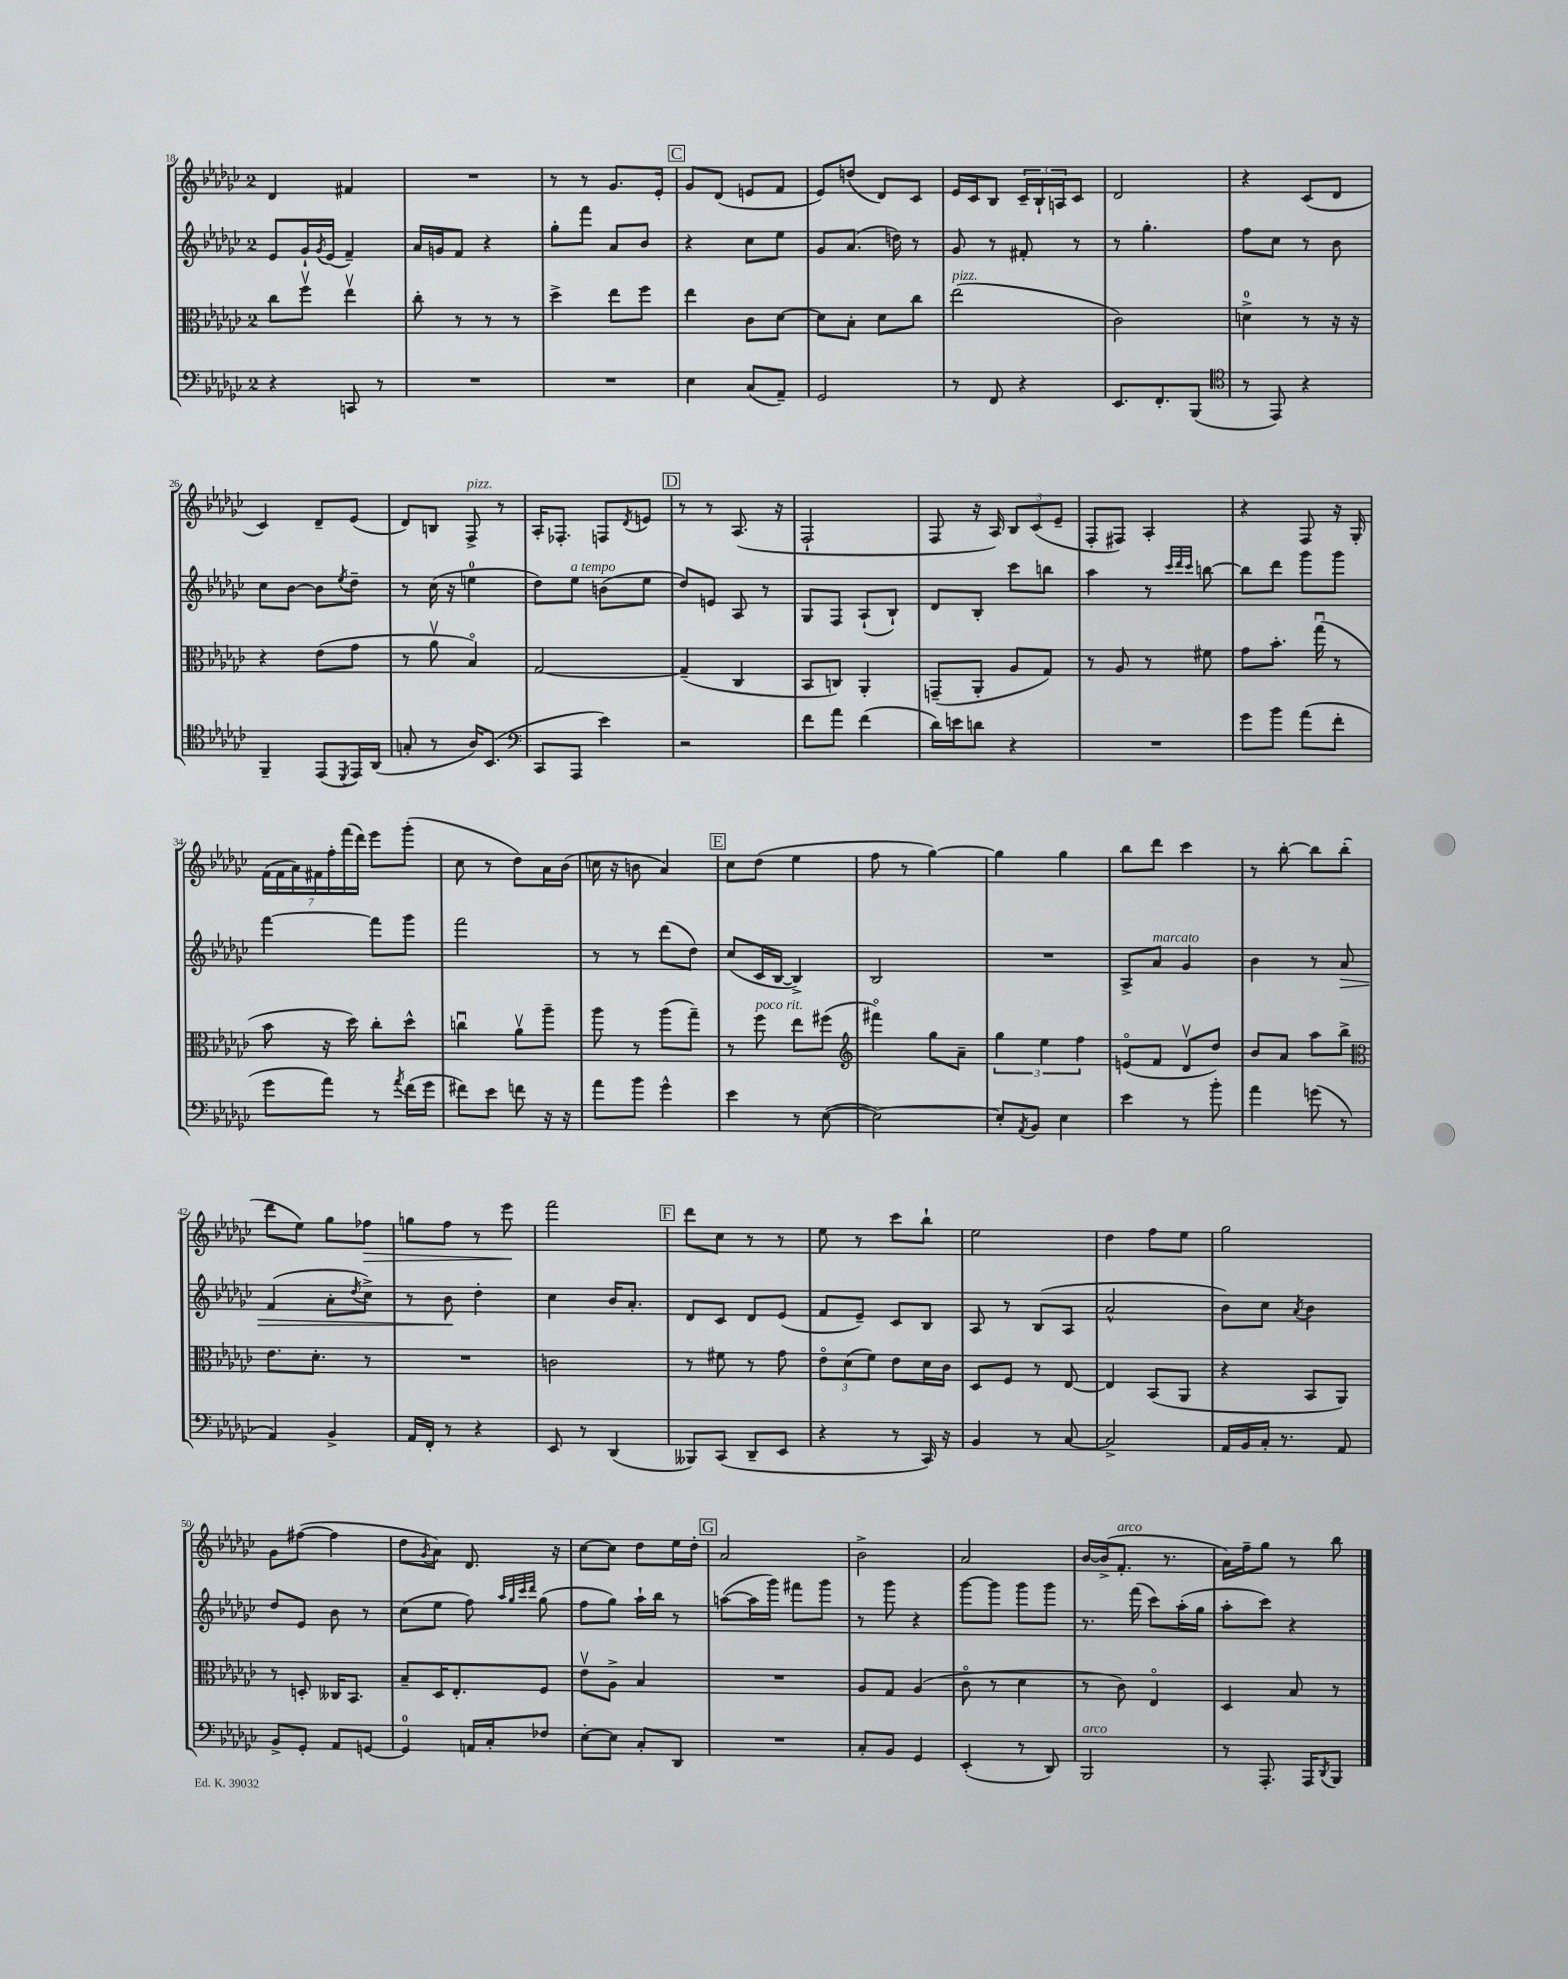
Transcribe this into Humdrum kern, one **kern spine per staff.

**kern	**kern	**kern	**dynam	**kern	**dynam
*part4	*part3	*part2	*part2	*part1	*part1
*staff4	*staff3	*staff2	*staff2	*staff1	*staff1
*clefF4	*clefC3	*clefG2	*	*clefG2	*
*k[b-e-a-d-g-c-]	*k[b-e-a-d-g-c-]	*k[b-e-a-d-g-c-]	*	*k[b-e-a-d-g-c-]	*
*M2/4	*M2/4	*M2/4	*	*M2/4	*
=18	=18	=18	=18	=18	=18
4r	8cc-\L	8e-/L	.	4d-/	.
.	8ffv\J	16g-`/L	.	.	.
.	.	8qg-/	.	.	.
.	.	(16e-/JJ	.	.	.
8CCn/	4ee-v\	4f~/)	.	4f#X/	.
8r	.	.	.	.	.
=19	=19	=19	=19	=19	=19
2r	8cc-'\	16a-/LL	.	2r	.
.	.	16gn/J	.	.	.
.	8r	8f/J	.	.	.
.	8r	4r	.	.	.
.	8r	.	.	.	.
=20	=20	=20	=20	=20	=20
2r	4dd-^\	8gg-'\L	.	8r	.
.	.	8fff\J	.	8r	.
.	8ee-\L	8a-/L	.	8.g-/L	.
.	8ff\J	8b-/J	.	.	.
.	.	.	.	16e-'/Jk	.
!!LO:REH:place=s1:t=C
=21	=21	=21	=21	=21	=21
4E-\	4ee-\	4r	.	8g-/L	.
.	.	.	.	(8d-/J	.
(8C-/L	8c-\L	8cc-\L	.	8en/L	.
8AA-~/J)	[8d-\J	8ee-\J	.	8f/J	.
=22	=22	=22	=22	=22	=22
2GG-/	8d-\L]	8g-/L	.	8e-/L)	.
.	8B-'\J	(8.a-/J	.	(8ddn/J	.
.	8d-\L	.	.	8d-/L)	.
.	.	16ddn\)	.	.	.
.	8cc-\J	8r	.	8c-/J	.
=23	=23	=23	=23	=23	=23
!	!LO:TX:a:i:t=pizz.	!	!	!	!
8r	(2ee-\	8g-/	.	16e-/LL	.
.	.	.	.	16c-/J	.
8FF/	.	8r	.	8B-/J	.
4r	.	8f#X'/	.	24c-~/LL	.
.	.	.	.	24B-`/	.
.	.	.	.	24An/J	.
.	.	8r	.	8c-/J	.
=24	=24	=24	=24	=24	=24
8.EE-/L	2c-\)	8r	.	2d-/	.
.	.	4.gg-'\	.	.	.
8.FF'/	.	.	.	.	.
(8BBB-/J	.	.	.	.	.
=25	=25	=25	=25	=25	=25
*clefC4	*	*	*	*	*
8r	4dn^\	8ff\L	.	4r	.
8EE-/)	.	8cc-\J	.	.	.
4r	8r	8r	.	(8c-/L	.
.	16r	8b-\	.	8d-/J	.
.	16r	.	.	.	.
!!LO:LB:g=z
=26	=26	=26	=26	=26	=26
4FF~/	4r	8cc-\L	.	4c-/)	.
.	.	[8b-\J	.	.	.
(8EE-/L	(8e-\L	8b-\L]	.	8d-~/L	.
8qDD-/	.	8qee-/	.	.	.
16EE-/L)	8g-\J	8dd-~\J	.	(8e-/J	.
(16AA-/JJ	.	.	.	.	.
=27	=27	=27	=27	=27	=27
8Gn'/	8r	8r	.	8d-/L)	.
8r	8a-v\	(16cc-\	.	8Bn/J	.
.	.	16r	.	.	.
!	!	!	!	!LO:TX:a:i:t=pizz.	!
16A-/KL)	4B-/)	4een\	.	8F^/	.
(8.BB-/J	.	.	.	.	.
.	.	.	.	8r	.
=28	=28	=28	=28	=28	=28
*clefF4	*	*	*	*	*
8CC-/L	[2G-/	8dd-\L)	.	16A-'/KL	.
.	.	.	.	8.F-X'/J	.
!	!	!LO:TX:a:i:t=a tempo	!	!	!
8AAA-/J	.	8ee-\J	.	.	.
4e-\)	.	(8bn\L	.	8Fn/L	.
.	.	.	.	8qd-/	.
.	.	8ee-\J	.	8en/J	.
!!LO:REH:place=s1:t=D
=29	=29	=29	=29	=29	=29
2r	(4G-~/]	8dd-/L)	.	8r	.
.	.	8en/J	.	8r	.
.	4C-/	8A-/	.	(8.A-/	.
.	.	8r	.	.	.
.	.	.	.	16r	.
=30	=30	=30	=30	=30	=30
8f\L	8BB-/L	8G-/L	.	2F`/	.
8a-\J	8Cn/J)	8F/J	.	.	.
(4f\	4AA-'/	(8A-`/L	.	.	.
.	.	8B-`/J)	.	.	.
=31	=31	=31	=31	=31	=31
16d-\LL)	(8GGn~/L	8d-/L	.	8F/	.
16en\J	.	.	.	.	.
8dn\J	8AA-'/J	8B-'/J	.	16r	.
.	.	.	.	16A-/)	.
4r	8A-/L	8ccc-\L	.	12B-/L	.
.	.	.	.	(12c-/	.
.	8G-/J)	8bbn\J	.	.	.
.	.	.	.	12e-~/J	.
=32	=32	=32	=32	=32	=32
2r	8r	4aa-\	.	8F'/L	.
.	8A-/	.	.	8F#X/J)	.
.	8r	8r	.	4A-'/	.
.	.	32qqccc-/LLL	.	.	.
.	.	32qqddd-/	.	.	.
.	.	32qqccc-/JJJ	.	.	.
.	8f#X\	[8bbn\	.	.	.
=33	=33	=33	=33	=33	=33
8g-\L	8g-\L	8bb\L]	.	4r	.
8b-\J	8.b-'\J	8ddd-\J	.	.	.
(8a-\L	.	8ggg-\L	.	8F/	.
.	(16gg-u\	.	.	.	.
8f'\J	8r	8ggg-\J	.	16r	.
.	.	.	.	16G-'/	.
!!LO:LB:g=z
=34	=34	=34	=34	=34	=34
8g-\L	8b-\	[4fff\	.	(28f\LL	.
.	.	.	.	28f\	.
.	.	.	.	28a-\)	.
.	.	.	.	28f#X\	.
8a-\J)	16r	.	.	.	.
.	.	.	.	28ff'\	.
.	.	.	.	(28fff\	.
.	16dd-\)	.	.	.	.
.	.	.	.	28ddd-\JJ)	.
8r	8cc-'\L	8fff\L]	.	8eee-\L	.
8qa-/	.	.	.	.	.
(16f\LL	8dd-^^\J	8ggg-\J	.	(8ggg-'\J	.
16g-\JJ	.	.	.	.	.
=35	=35	=35	=35	=35	=35
8f#X\L)	4ccnu\	2fff\	.	8cc-\	.
8e-\J	.	.	.	8r	.
8fn\	8a-v\L	.	.	8dd-\L)	.
16r	8aa-~\J	.	.	16a-\L	.
16r	.	.	.	(16b-\JJ	.
=36	=36	=36	=36	=36	=36
8a-\L	8aa-\	8r	.	16ccn\	.
.	.	.	.	16r	.
8b-\J	8r	8r	.	8bn\	.
4g-^^\	(8aa-\L	(8ddd-\L	.	4a-/)	.
.	8gg-~\J)	8dd-\J)	.	.	.
!!LO:REH:place=s1:t=E
=37	=37	=37	=37	=37	=37
4e-\	8r	(8cc-/L	.	8cc-\L	.
!	!LO:TX:a:i:t=poco rit.	!	!	!	!
.	8ff\	16c-/L	.	(8dd-\J	.
.	.	[16B-/JJ	.	.	.
8r	8ee-\L	4B-^/])	.	4ee-\	.
([8E-\	(8ff#X\J	.	.	.	.
=38	=38	=38	=38	=38	=38
*	*clefG2	*	*	*	*
2E-\_)	4fff#X\)	2B-/	.	8ff\	.
.	.	.	.	8r	.
.	8gg-\L	.	.	[4gg-\)	.
.	8a-~\J	.	.	.	.
=39	=39	=39	=39	=39	=39
8E-'/L]	6gg-\	2r	.	4gg-\]	.
8qAA-/	.	.	.	.	.
8BB-/J	.	.	.	.	.
.	6ee-\	.	.	.	.
4E-\	.	.	.	4gg-\	.
.	6ff\	.	.	.	.
=40	=40	=40	=40	=40	=40
4e-\	(8en/L	8A-^/L	.	8bb-\L	.
!	!	!LO:TX:a:i:t=marcato	!	!	!
.	8f/J	8a-/J	.	8ddd-\J	.
8r	8d-v/L	4g-/	.	4ccc-\	.
8b-'\	8dd-/J)	.	.	.	.
=41	=41	=41	=41	=41	=41
4a-\	8b-/L	4b-\	.	8r	.
.	8a-/J	.	.	[8bb-'\	.
(8gn\	8aa-\L	8r	.	8bb-\L]	.
!	!	!	!LO:HP:b	!	!
8r	8bb-^\J	8a-/	>	(8bb-'\J	.
!!LO:LB:g=z
=42	=42	=42	=42	=42	=42
*	*clefC3	*	*	*	*
4AA-/)	8.e-\L	(4f/	.	8ddd-\L	.
.	.	.	.	8ee-\J)	.
.	8.d-'\J	.	.	.	.
4BB-^/	.	8a-'\L	.	8gg-\L	.
.	.	8qdd-/	.	.	.
!	!	!	!	!	!LO:HP:b
.	8r	8cc-^\J)	.	8ff-X\J	>
=43	=43	=43	=43	=43	=43
16AA-/LL	2r	8r	.	8ggn\L	.
16FF'/JJ	.	.	.	.	.
8r	.	8b-\	.	8ff\J	.
4r	.	4dd-'\	]	8r	.
.	.	.	.	8eee-\	.
.	.	.	.	.	]
=44	=44	=44	=44	=44	=44
8EE-/	2cn\	4cc-\	.	2fff\	.
8r	.	.	.	.	.
(4DD-/	.	16b-/KL	.	.	.
.	.	8.a-'/J	.	.	.
!!LO:REH:place=s1:t=F
=45	=45	=45	=45	=45	=45
8BBB--X/L)	8r	8d-/L	.	8ddd-\L	.
(8CC-/J	8f#X\	8c-/J	.	8cc-\J	.
8DD-~/L	8r	8d-/L	.	8r	.
8EE-/J	8g-\	(8e-/J	.	8r	.
=46	=46	=46	=46	=46	=46
4r	12e-\L	8f/L	.	8ee-\	.
.	(12d-\	.	.	.	.
.	.	8e-~/J)	.	8r	.
.	12f\J)	.	.	.	.
8r	8e-\L	8c-/L	.	8ccc-\L	.
16CC-/)	16d-\L	8B-/J	.	8bb-`\J	.
16r	16c-\JJ	.	.	.	.
=47	=47	=47	=47	=47	=47
4BB-/	8D-/L	8A-/	.	2ee-\	.
.	8F/J	8r	.	.	.
8r	8r	(8B-/L	.	.	.
[8C-/	[8E-/	8A-/J	.	.	.
=48	=48	=48	=48	=48	=48
2C-^/]	4E-/]	2a-^^/	.	4dd-\	.
.	(8BB-/L	.	.	8ff\L	.
.	8AA-/J	.	.	8ee-\J	.
=49	=49	=49	=49	=49	=49
16AA-/LL	4r	8b-\L)	.	2gg-\	.
16BB-/	.	.	.	.	.
16C-'/JJ	.	8cc-\J	.	.	.
8.r	.	.	.	.	.
.	.	8qa-/	.	.	.
.	8BB-/L	4b-\	.	.	.
8AA-/	8AA-/J)	.	.	.	.
!!LO:LB:g=z
=50	=50	=50	=50	=50	=50
8BB-^/L	8r	8dd-/L	.	8g-\L	.
8GG-'/J	8Dn'/	8e-/J	.	([8ff#X\J	.
8AA-/L	16C--X/KL	8b-\	.	4ff#\]	.
.	8.BB-/J	.	.	.	.
[8GGn/J	.	8r	.	.	.
=51	=51	=51	=51	=51	=51
4GG/]	8B-~/L	(8cc-\L	.	8dd-\L	.
.	.	.	.	8qg-/	.
.	16D-/K	8ee-\J	.	8a-\J)	.
.	8.E-'/	.	.	.	.
16AAn/LL	.	8ff\)	.	8.d-/	.
16C-'/J	.	.	.	.	.
.	.	32qqaa-/LLL	.	.	.
.	.	32qqgg-/	.	.	.
.	.	32qqccc-/	.	.	.
.	.	32qqddd-/JJJ	.	.	.
8F-X/J	8F/J	(8gg-\	.	.	.
.	.	.	.	16r	.
=52	=52	=52	=52	=52	=52
[8E-'\L	8e-v\L	8ff\L	.	[8cc-\L	.
8E-\J]	8A-^\J	8gg-\J)	.	8cc-\J]	.
8C-'/L	4B-/	16aa-`\LL	.	8dd-\L	.
.	.	16bb-\JJ	.	.	.
8DD-/J	.	8r	.	16ee-\L	.
.	.	.	.	16dd-'\JJ	.
!!LO:REH:place=s1:t=G
=53	=53	=53	=53	=53	=53
2r	2r	([8aan\L	.	2a-/	.
.	.	16aa\L]	.	.	.
.	.	16ggg-\JJ)	.	.	.
.	.	8fff#X\L	.	.	.
.	.	8ggg-\J	.	.	.
=54	=54	=54	=54	=54	=54
8C-'/L	8A-/L	8r	.	2b-^\	.
8BB-/J	8G-/J	8ggg-\	.	.	.
4GG-/	(4A-/	4r	.	.	.
=55	=55	=55	=55	=55	=55
(4EE-'/	8c-\	[8ggg-\L	.	2a-/	.
.	8r	8ggg-\J]	.	.	.
8r	4d-\	8ggg-\L	.	.	.
8DD-/)	.	8ggg-\J	.	.	.
=56	=56	=56	=56	=56	=56
!LO:TX:a:i:t=arco	!	!	!	!	!
2BBB-/	8r	8.r	.	[16b-/LL	.
.	.	.	.	(16b-^/J]	.
!	!	!	!	!LO:TX:a:i:t=arco	!
.	8c-\)	.	.	8.f'/J	.
.	.	(16fff\	.	.	.
.	4E-/	8ccc-\L)	.	.	.
.	.	.	.	8.r	.
.	.	(16aa-'\L	.	.	.
.	.	16gg-\JJ	.	.	.
=57	=57	=57	=57	=57	=57
8r	4D-/	8aa-'\L	.	16a-\LL)	.
.	.	.	.	16ff~\J	.
8.AAA-'/	.	8ccc-\J)	.	8gg-\J	.
.	8B-/	4r	.	8r	.
16AAA-/KL	.	.	.	.	.
8qDD-/	.	.	.	.	.
8BBB-/J	8r	.	.	8bb-\	.
==	==	==	==	==	==
*-	*-	*-	*-	*-	*-
